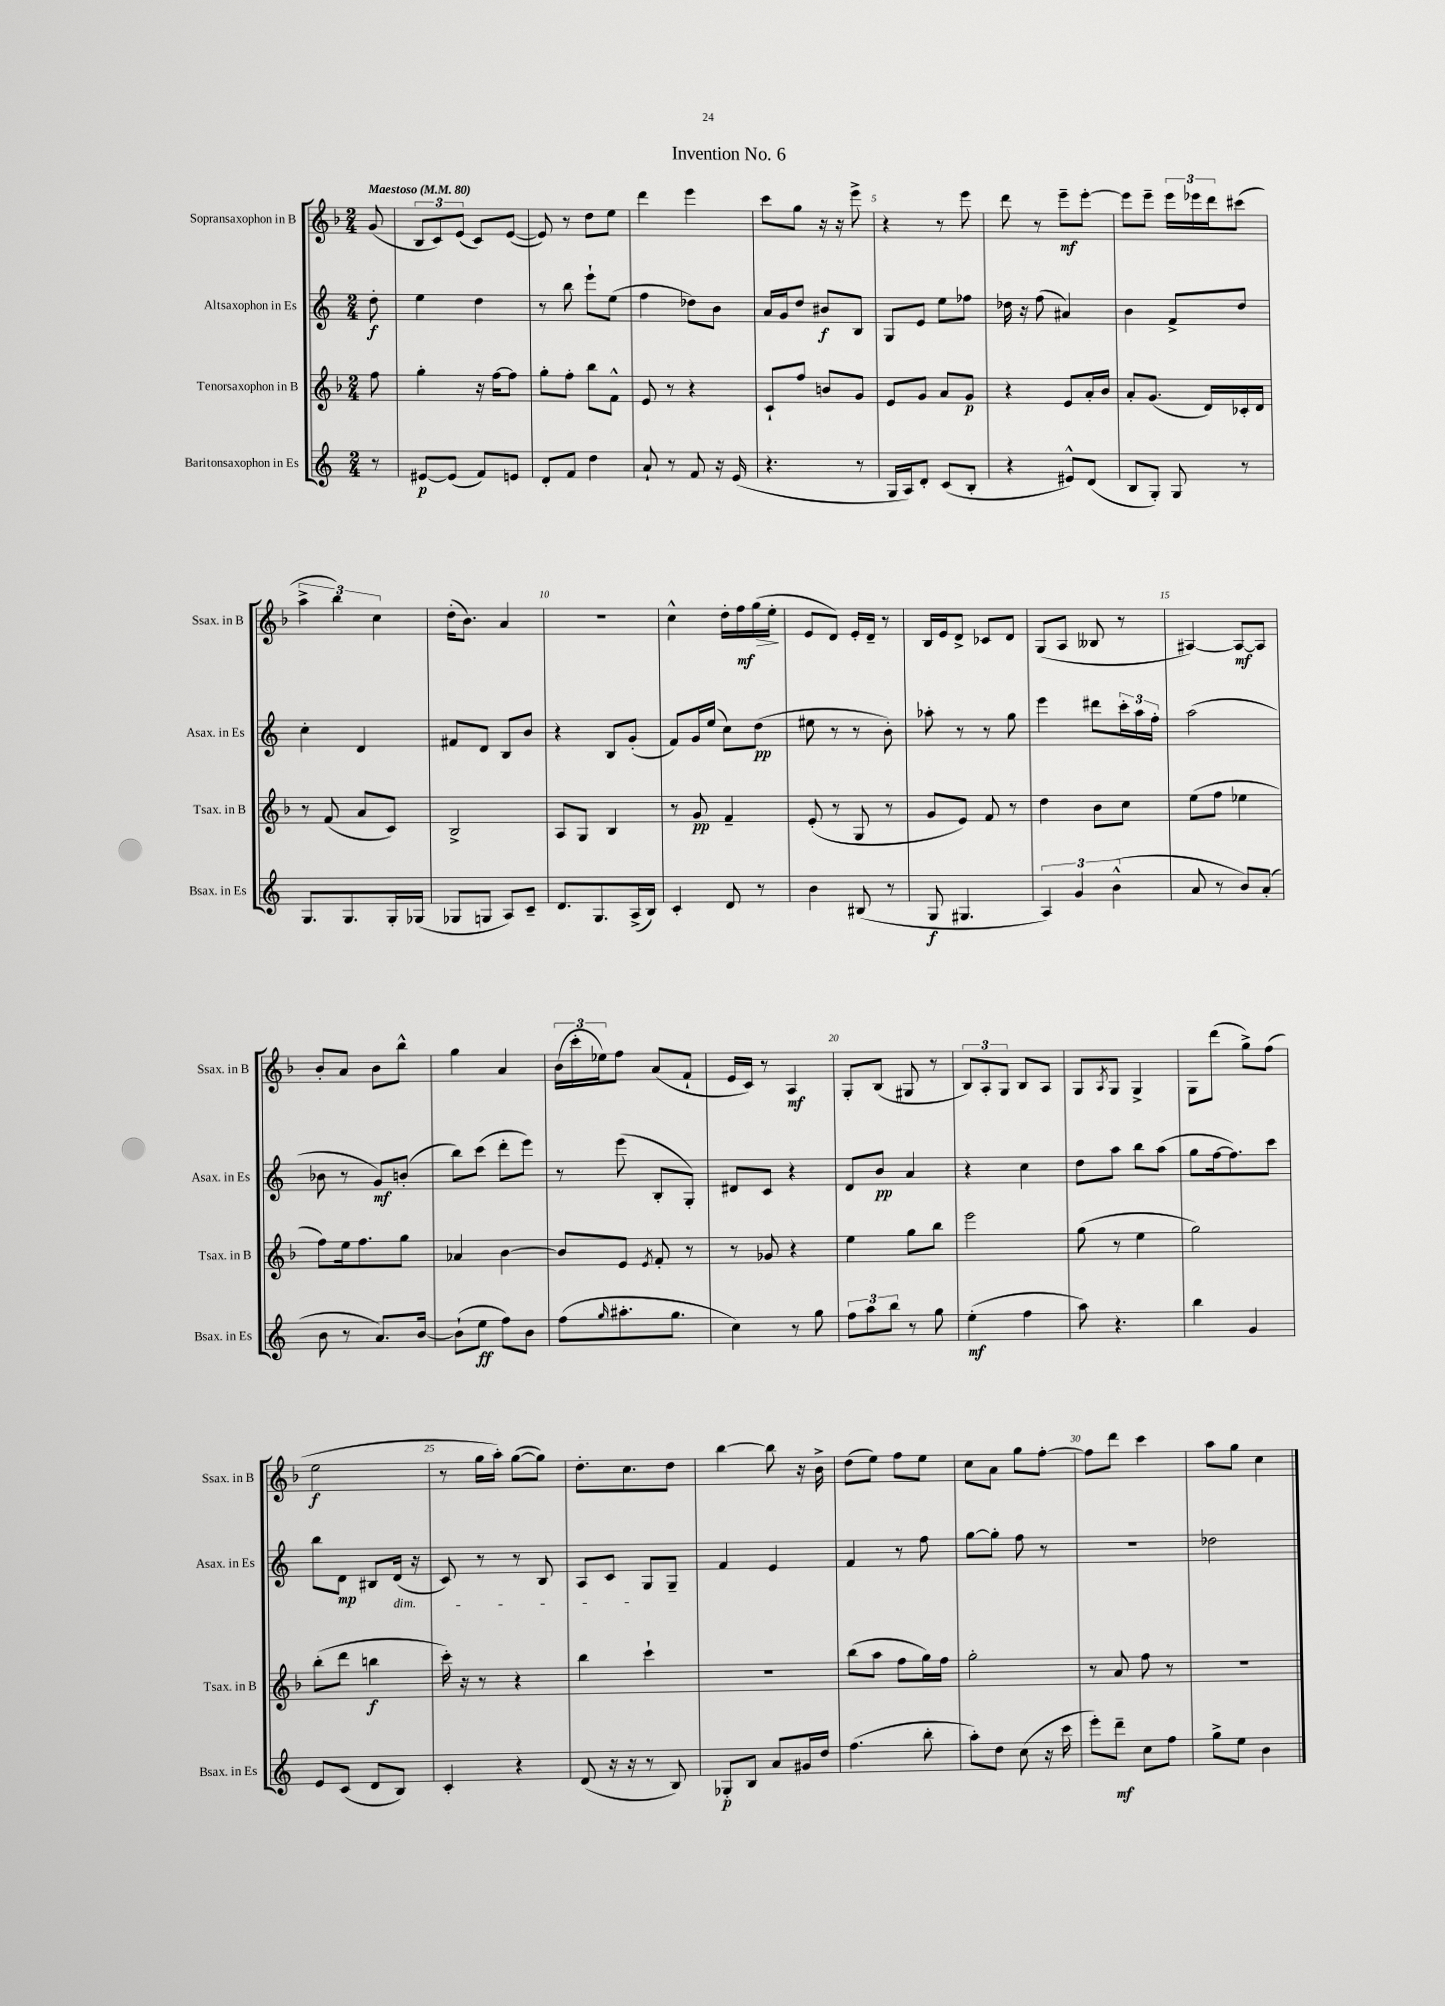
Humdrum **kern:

**kern	**dynam	**kern	**dynam	**kern	**dynam	**kern	**dynam
*part4	*part4	*part3	*part3	*part2	*part2	*part1	*part1
*staff4	*staff4	*staff3	*staff3	*staff2	*staff2	*staff1	*staff1
*I"Baritonsaxophon in Es	*	*I"Tenorsaxophon in B	*	*I"Altsaxophon in Es	*	*I"Sopransaxophon in B	*
*I'Bsax. in Es	*	*I'Tsax. in B	*	*I'Asax. in Es	*	*I'Ssax. in B	*
*clefG2	*	*clefG2	*	*clefG2	*	*clefG2	*
*k[]	*	*k[b-]	*	*k[]	*	*k[b-]	*
*M2/4	*	*M2/4	*	*M2/4	*	*M2/4	*
*MM80	*	*MM80	*	*MM80	*	*MM80	*
=	=	=	=	=	=	=	=
!	!	!	!	!	!	!LO:TX:a:B:t=Maestoso	!
8r	.	8ff\	.	8dd'\	f	(8g/	.
=1	=1	=1	=1	=1	=1	=1	=1
[8e#X/L	p	4gg'\	.	4ee\	.	12B-/L	.
.	.	.	.	.	.	12c/)	.
(8e#/J]	.	.	.	.	.	.	.
.	.	.	.	.	.	(12e/J	.
8f/L)	.	16r	.	4dd\	.	8c/L)	.
.	.	[16ff\KL	.	.	.	.	.
8en/J	.	8ff\J]	.	.	.	([8e/J	.
=2	=2	=2	=2	=2	=2	=2	=2
8d'/L	.	8gg'\L	.	8r	.	8e/])	.
8f/J	.	8ff'\J	.	8bb\	.	8r	.
4dd\	.	8bb-\L	.	8eee`\L	.	8dd\L	.
.	.	8f^^\J	.	(8ee\J	.	8ee\J	.
=3	=3	=3	=3	=3	=3	=3	=3
8a`/	.	8e/	.	4ff\	.	4ddd\	.
8r	.	8r	.	.	.	.	.
8f/	.	4r	.	8dd-X\L)	.	4eee\	.
16r	.	.	.	8b\J	.	.	.
(16e/	.	.	.	.	.	.	.
=4	=4	=4	=4	=4	=4	=4	=4
4.r	.	8c`/L	.	16a/LL	.	8ccc\L	.
.	.	.	.	16g/J	.	.	.
.	.	8ff/J	.	8dd/J	.	8gg\J	.
.	.	8bn/L	.	8b#X/L	f	16r	.
.	.	.	.	.	.	16r	.
8r	.	8g/J	.	8B/J	.	8eee^\	.
=5	=5	=5	=5	=5	=5	=5	=5
16G/LL	.	8e/L	.	8G/L	.	4r	.
16A/J)	.	.	.	.	.	.	.
8d'/J	.	8g/J	.	8e/J	.	.	.
(8c/L	.	8a/L	.	8ee\L	.	8r	.
8B'/J	.	8g/J	p	8ff-X\J	.	8eee\	.
=6	=6	=6	=6	=6	=6	=6	=6
4r	.	4r	.	16dd-X\	.	8ddd\	.
.	.	.	.	16r	.	.	.
.	.	.	.	(8ff\	.	8r	.
8e#X^^/L)	.	8e/L	.	4a#X/)	.	8eee~\L	mf
(8d/J	.	16a'/L	.	.	.	[8eee'\J	.
.	.	16b-/JJ	.	.	.	.	.
=7	=7	=7	=7	=7	=7	=7	=7
8B/L	.	8a'/L	.	4b\	.	8eee\L]	.
8G'/J)	.	(8.g/J	.	.	.	8eee~\J	.
8G/	.	.	.	8f^/L	.	24eee\LL	.
.	.	.	.	.	.	24eee-X\	.
.	.	16d/LL)	.	.	.	.	.
.	.	.	.	.	.	24ddd\J	.
8r	.	16c-X'/	.	8dd/J	.	(8ccc#X\J	.
.	.	16d/JJ	.	.	.	.	.
!!LO:LB:g=z
=8	=8	=8	=8	=8	=8	=8	=8
8.G/L	.	8r	.	4cc'\	.	6aa^\	.
.	.	(8f/	.	.	.	.	.
.	.	.	.	.	.	6bb-\)	.
8.G/	.	.	.	.	.	.	.
.	.	8a/L	.	4d/	.	.	.
.	.	.	.	.	.	6cc\	.
16G'/L	.	8c/J)	.	.	.	.	.
(16G-X/JJ	.	.	.	.	.	.	.
=9	=9	=9	=9	=9	=9	=9	=9
8G-X/L	.	2B-^/	.	8f#X/L	.	(16dd'\KL	.
.	.	.	.	.	.	8.b-\J)	.
8Gn/J	.	.	.	8d/J	.	.	.
8A/L)	.	.	.	8B/L	.	4a/	.
8c~/J	.	.	.	8b/J	.	.	.
=10	=10	=10	=10	=10	=10	=10	=10
8.d/L	.	8A/L	.	4r	.	2r	.
.	.	8G/J	.	.	.	.	.
8.G/	.	.	.	.	.	.	.
.	.	4B-/	.	8B/L	.	.	.
(16A^/L	.	.	.	(8g'/J	.	.	.
16B/JJ)	.	.	.	.	.	.	.
=11	=11	=11	=11	=11	=11	=11	=11
4c'/	.	8r	.	8f/L)	.	4cc^^\	.
.	.	8g/	pp	16g/L	.	.	.
.	.	.	.	(16ee/JJ	.	.	.
8d/	.	4f~/	.	8cc\L)	.	16dd'\LL	.
!	!	!	!	!	!	!	!LO:HP:b
.	.	.	.	.	.	16ff\	> mf
8r	.	.	.	(8dd\J	pp	(16gg\	.
.	.	.	.	.	.	16ee'\JJ	.
.	.	.	.	.	.	.	]
=12	=12	=12	=12	=12	=12	=12	=12
4b\	.	(8e'/	.	8ee#X\	.	8e/L	.
.	.	8r	.	8r	.	8d/J)	.
(8B#X/	.	8G/	.	8r	.	16e'/LL	.
.	.	.	.	.	.	16d~/JJ	.
8r	.	8r	.	8b'\)	.	8r	.
=13	=13	=13	=13	=13	=13	=13	=13
8G/	f	8g/L	.	8aa-X'\	.	16B-/LL	.
.	.	.	.	.	.	16e/J	.
4.G#X/	.	8e/J)	.	8r	.	8d^/J	.
.	.	8f/	.	8r	.	8c-X/L	.
.	.	8r	.	8gg\	.	8d/J	.
=14	=14	=14	=14	=14	=14	=14	=14
6A/)	.	4dd\	.	4eee\	.	(8G/L	.
.	.	.	.	.	.	8A/J	.
6g/	.	.	.	.	.	.	.
.	.	8b-\L	.	8ddd#X\L	.	8B--X/	.
(6b^^\	.	.	.	.	.	.	.
.	.	8cc\J	.	24ccc'\L	.	8r	.
.	.	.	.	24aa\	.	.	.
.	.	.	.	24ff'\JJ	.	.	.
=15	=15	=15	=15	=15	=15	=15	=15
8a/	.	(8ee\L	.	(2aa\	.	[4A#X/)	.
8r	.	8ff\J	.	.	.	.	.
8b/L)	.	4ee-X\	.	.	.	8A#/L_	mf
(8a'/J	.	.	.	.	.	8A#/J]	.
!!LO:LB:g=z
=16	=16	=16	=16	=16	=16	=16	=16
8b\	.	8ff\L)	.	8b-X\	.	8b-'/L	.
8r	.	16ee\k	.	8r	.	8a/J	.
.	.	8.ff\	.	.	.	.	.
8.a/L)	.	.	.	8g/L)	mf	8b-\L	.
.	.	8gg\J	.	(8bn'/J	.	8bb-^^\J	.
[16b/Jk	.	.	.	.	.	.	.
=17	=17	=17	=17	=17	=17	=17	=17
(8b`\L]	.	4a-X/	.	8bb\L)	.	4gg\	.
8ee\J	ff	.	.	(8ccc\J	.	.	.
8ff\L)	.	[4b-\	.	8ddd'\L	.	4a/	.
8b\J	.	.	.	8eee\J)	.	.	.
=18	=18	=18	=18	=18	=18	=18	=18
(8ff\L	.	8b-/L]	.	8r	.	(24b-\LL	.
.	.	.	.	.	.	24ccc'\	.
.	.	.	.	.	.	24ee-X\J)	.
16qqgg/	.	.	.	.	.	.	.
8.aa#X'\	.	8e/J	.	(8eee\	.	8ff\J	.
.	.	8qe/	.	.	.	.	.
.	.	8f'/	.	8B'/L	.	(8a/L	.
8.gg\J	.	.	.	.	.	.	.
.	.	8r	.	8G'/J)	.	8f`/J	.
=19	=19	=19	=19	=19	=19	=19	=19
4cc\)	.	8r	.	8d#X/L	.	16e/LL	.
.	.	.	.	.	.	16c/JJ)	.
.	.	8g-X/	.	8c/J	.	8r	.
8r	.	4r	.	4r	.	4A/	mf
8gg\	.	.	.	.	.	.	.
=20	=20	=20	=20	=20	=20	=20	=20
12ff\L	.	4ee\	.	8d/L	.	8G'/L	.
12aa\	.	.	.	.	.	.	.
.	.	.	.	8b/J	pp	(8B-/J	.
12bb\J	.	.	.	.	.	.	.
8r	.	8gg\L	.	4a/	.	8G#X/	.
8gg\	.	8bb-\J	.	.	.	8r	.
=21	=21	=21	=21	=21	=21	=21	=21
(4ee'\	mf	2eee\	.	4r	.	12B-/L)	.
.	.	.	.	.	.	12A'/	.
.	.	.	.	.	.	12G/J	.
4ff\	.	.	.	4cc\	.	8B-/L	.
.	.	.	.	.	.	8A/J	.
=22	=22	=22	=22	=22	=22	=22	=22
8aa\)	.	(8gg\	.	8dd\L	.	8G/L	.
.	.	.	.	.	.	8qA/	.
4.r	.	8r	.	8aa\J	.	8G/J	.
.	.	4ee\	.	8bb\L	.	4G^/	.
.	.	.	.	(8aa\J	.	.	.
=23	=23	=23	=23	=23	=23	=23	=23
4bb\	.	2gg\)	.	8gg\L	.	8G\L	.
.	.	.	.	[16ff\k	.	(8ddd\J	.
.	.	.	.	8.ff\])	.	.	.
4g/	.	.	.	.	.	8gg^\L)	.
.	.	.	.	8ccc\J	.	(8ff\J	.
!!LO:LB:g=z
=24	=24	=24	=24	=24	=24	=24	=24
8e/L	.	(8bb-'\L	.	8bb\L	.	2ee\	f
(8c/J	.	8ddd\J	.	8d\J	mp	.	.
8d/L	.	4bbn\	f	8B#X/L	.	.	.
!	!	!	!	!LO:TX:b:i:t=dim.	!	!	!
8B/J)	.	.	.	(16d/Jk	.	.	.
.	.	.	.	16r	.	.	.
=25	=25	=25	=25	=25	=25	=25	=25
4c'/	.	16ccc'\)	.	8c/)	.	8r	.
.	.	16r	.	.	.	.	.
.	.	8r	.	8r	.	16gg\LL	.
.	.	.	.	.	.	16aa'\JJ)	.
4r	.	4r	.	8r	.	([8gg\L	.
.	.	.	.	8B/	.	8gg\J])	.
=26	=26	=26	=26	=26	=26	=26	=26
(8d/	.	4bb-\	.	8A/L	.	8.dd'\L	.
16r	.	.	.	8c/J	.	.	.
16r	.	.	.	.	.	8.cc\	.
8r	.	4ccc`\	.	8G/L	.	.	.
8B/)	.	.	.	8G~/J	.	8dd\J	.
=27	=27	=27	=27	=27	=27	=27	=27
8G-X'/L	p	2r	.	4f/	.	[4bb-\	.
8B/J	.	.	.	.	.	.	.
8a/L	.	.	.	4e/	.	8bb-\]	.
16g#X/L	.	.	.	.	.	16r	.
16dd/JJ	.	.	.	.	.	16b-^\	.
=28	=28	=28	=28	=28	=28	=28	=28
(4.ff\	.	(8bb-\L	.	4f/	.	(8dd\L	.
.	.	8aa\J	.	.	.	8ee\J)	.
.	.	8ff\L	.	8r	.	8ff\L	.
8bb'\	.	16gg\L)	.	8ff\	.	8ee\J	.
.	.	16ff\JJ	.	.	.	.	.
=29	=29	=29	=29	=29	=29	=29	=29
8aa'\L)	.	2gg'\	.	[8gg\L	.	8cc\L	.
8dd\J	.	.	.	8gg'\J]	.	8a\J	.
(8cc\	.	.	.	8ff\	.	8gg\L	.
16r	.	.	.	8r	.	[8ff'\J	.
16ccc\	.	.	.	.	.	.	.
=30	=30	=30	=30	=30	=30	=30	=30
8eee'\L)	.	8r	.	2r	.	8ff\L]	.
8ddd~\J	mf	8a/	.	.	.	8ddd\J	.
8cc\L	.	8ff\	.	.	.	4ccc\	.
8ff\J	.	8r	.	.	.	.	.
=31	=31	=31	=31	=31	=31	=31	=31
8gg^\L	.	2r	.	2dd-X\	.	8aa\L	.
8ee\J	.	.	.	.	.	8gg\J	.
4b\	.	.	.	.	.	4cc\	.
==	==	==	==	==	==	==	==
*-	*-	*-	*-	*-	*-	*-	*-
